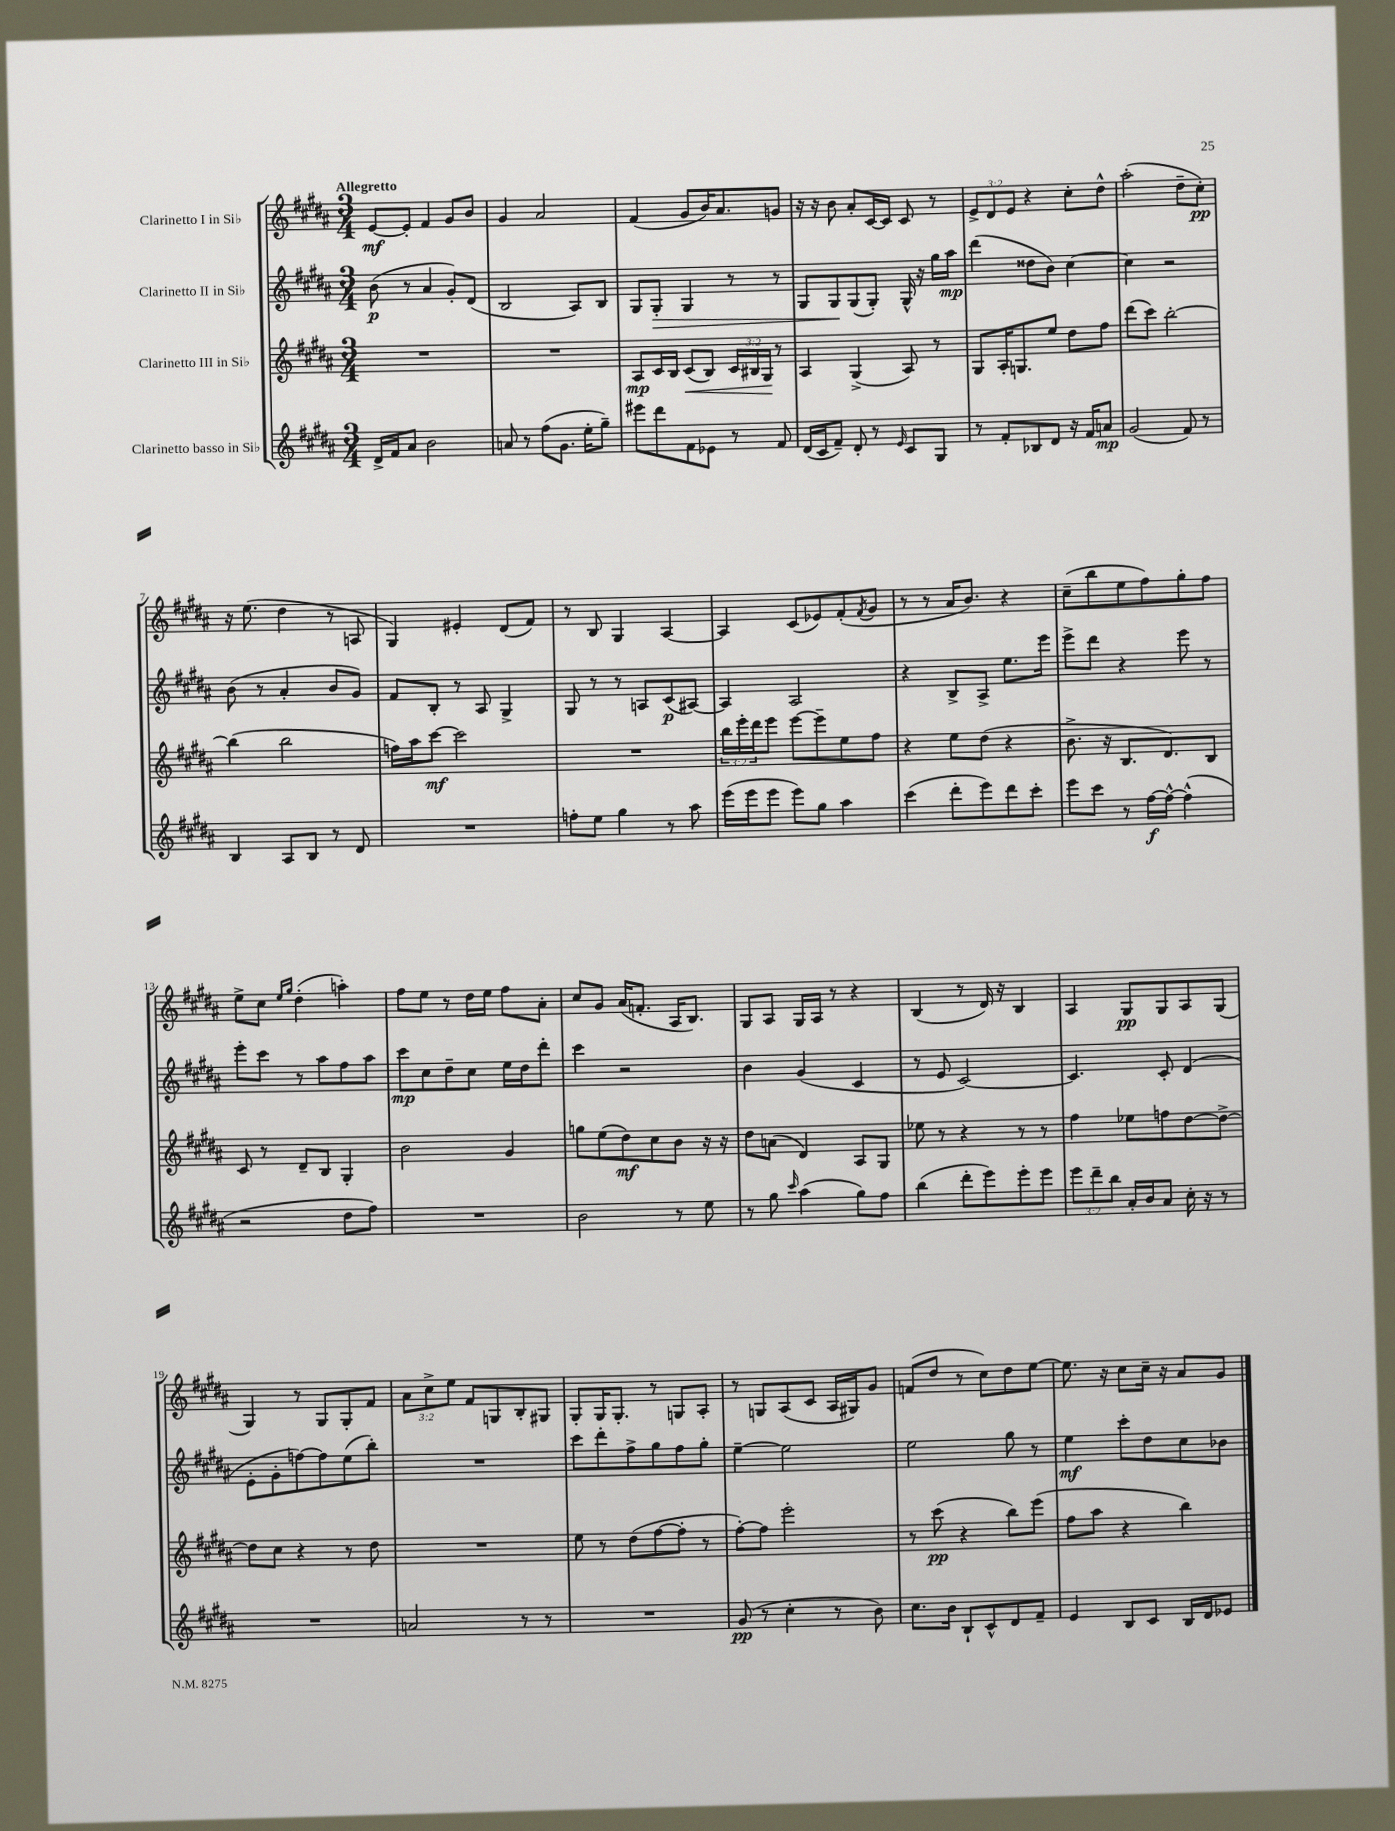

**kern	**kern	**kern	**kern
*staff4	*staff3	*staff2	*staff1
*clefG2	*clefG2	*clefG2	*clefG2
*k[f#c#g#d#a#]	*k[f#c#g#d#a#]	*k[f#c#g#d#a#]	*k[f#c#g#d#a#]
*M3/4	*M3/4	*M3/4	*M3/4
16d#^	2.r	(8b	[8e
16f#	.	.	.
8a#	.	8r	8e']
2b	.	4a#	4f#
.	.	8g#')	8g#
.	.	(8d#	8b
=	=	=	=
8a	2.r	2B	4g#
8r	.	.	.
(8ff#	.	.	2a#
8.g#	.	.	.
.	.	8A#)	.
16ee'	.	.	.
8gg#~)	.	8B	.
=	=	=	=
8eee#	8A#	8G#	(4f#
8ddd#	16c#	8G#'	.
.	16B	.	.
8f#	(8c#	4G#	8g#
8e-	8B)	.	16b)
.	.	.	8.a#
8r	24c#	8r	.
.	24B#	.	.
.	24G#	.	.
8f#	8r	8r	8g
=	=	=	=
(16d#	4A#	8G#	16r
16c#	.	.	16r
8f#~)	.	8G#	8b
8d#'	(4G#^	(8G#	8a#'
8r	.	8G#')	[16c#
.	.	.	16c#]
16qqe	.	.	.
8c#	8A#)	16G#^^	8c#
.	.	16r	.
8G#	8r	16gg#	8r
.	.	16aa#	.
=	=	=	=
8r	8G#	(4ddd#	12e^
.	.	.	12d#
8f#'	16A#'	.	.
.	.	.	12e
.	8.G	.	.
8B-	.	8dd##	4r
8d#	8ee	8b)	.
16r	8dd#	[4cc#	8cc#'
16f#	.	.	.
8a	8ff#	.	8dd#^^
=	=	=	=
(2g#	(8ddd#	4cc#]	(2aa#'
.	8ccc#)	.	.
.	[2bb'	2r	.
8f#)	.	.	8dd#~
8r	.	.	8cc#')
=	=	=	=
4B	(4bb]	(8b	16r
.	.	.	(8.ee
.	.	8r	.
8A#	2bb	4a#'	4dd#
8B	.	.	.
8r	.	8b	8r
8d#	.	8g#)	8A
=	=	=	=
2.r	16ff)	8f#	4G#)
.	16aa#	.	.
.	[8ccc#	8B'	.
.	2ccc#]	8r	4e#'
.	.	8A#	.
.	.	4G#^	(8d#
.	.	.	8f#)
=	=	=	=
8ff'	2.r	8G#	8r
8ee	.	8r	8B
4gg#	.	8r	4G#
.	.	8A	.
8r	.	(8c#	[4A#
8aa#	.	[8A#)	.
=	=	=	=
(16eee	24bb	4A#]	4A#]
.	24eee'	.	.
16eee	.	.	.
.	24ddd#	.	.
8eee	8eee	.	.
8eee)	[8eee	2A#	(8c#
8gg#	8eee~]	.	8e-)
4aa#	8ee	.	(8f#'
.	.	.	8qf#
.	8ff#	.	8g#
=	=	=	=
(4ccc#	4r	4r	8r
.	.	.	8r
8ddd#'	8ee	8B^	16a#
.	.	.	8.b)
8eee)	(8dd#	8A#^	.
8ddd#	4r	8.ee	4r
8ccc#'	.	.	.
.	.	16eee	.
=	=	=	=
8eee	8.b^	8eee^	(8cc#~
8ccc#	.	8ddd#	8bb
.	16r	.	.
8r	8.B	4r	8ee
[16ff#	.	.	8ff#)
16ff#^^_	8.d#)	.	.
(4ff#^^]	.	8eee	8gg#'
.	8B	8r	8ff#
=	=	=	=
2r	8c#	8eee'	8ee^
.	8r	8ccc#	8cc#
.	.	.	16qqee
.	.	.	16qqgg#
.	8d#~	8r	(4dd#'
.	8B	8aa#	.
8dd#	4G#'	8ff#	4aa')
8ff#)	.	8aa#	.
=	=	=	=
2.r	2b	8ccc#	8ff#
.	.	8cc#	8ee
.	.	8dd#~	8r
.	.	8cc#	16dd#
.	.	.	16ee
.	4g#	16ee	8ff#
.	.	16dd#	.
.	.	8ddd#'	8a#'
=	=	=	=
2b	8gg	4ccc#	8cc#
.	(8ee	.	8g#
.	8dd#)	2r	(16a#
.	.	.	8.f'
.	8cc#	.	.
8r	8b	.	16A#
.	.	.	8.B)
8ee	16r	.	.
.	16r	.	.
=	=	=	=
8r	8dd#	4b	8G#
8gg#	(8a	.	8A#
16qqccc#	.	.	.
(4aa#	4d#)	(4g#	16G#
.	.	.	16A#
.	.	.	8r
8gg#)	8A#	4c#	4r
8ff#	8G#	.	.
=	=	=	=
(4bb	8ee-	8r	(4B
.	8r	8e	.
8ddd#'	4r	[2c#)	8r
8eee)	.	.	16d#)
.	.	.	16r
8eee'	8r	.	4B
8eee	8r	.	.
=	=	=	=
12eee	4ff#	4.c#]	4A#
12ddd#~	.	.	.
12bb	.	.	.
16a#'	8ee-	.	8G#
16b	.	.	.
8a#	8ff	8c#'	8G#
16cc#'	[8dd#	(4d#	8A#
16r	.	.	.
8r	8dd#^_	.	(8G#
=	=	=	=
2.r	8dd#]	8e'	4G#)
.	8cc#	8g#'	.
.	4r	[8ff)	8r
.	.	8ff]	8G#
.	8r	(8ee	8G#'
.	8dd#	8bb')	8f#
=	=	=	=
2a	2.r	2.r	12a#
.	.	.	12cc#^
.	.	.	12ee
.	.	.	8f#
.	.	.	8G
8r	.	.	8B'
8r	.	.	8G#
=	=	=	=
2.r	8ee	8ccc#	8G#'
.	8r	8ddd#'	16G#
.	.	.	8.G#'
.	(8dd#	8ff#^	.
.	[8ff#	8gg#	8r
.	8ff#']	8ff#	8G
.	8r	8gg#'	8A#'
=	=	=	=
(8g#	[8ff#')	[4ee~	8r
8r	8ff#]	.	8G
4cc#'	2eee'	2ee]	(8A#
.	.	.	8c#
8r	.	.	16A#
.	.	.	16G#)
8b)	.	.	8g#
=	=	=	=
8.cc#	8r	2ee	(8f
.	(8ccc#	.	8dd#
16b	.	.	.
8B`	4r	.	8r
8c#^^	.	.	8cc#)
8d#	8bb)	8gg#	8dd#
8f#~	(8eee	8r	[8ee
=	=	=	=
4e	8ff#	4ee	8.ee]
.	8aa#	.	.
.	.	.	16r
8B	4r	8ccc#'	8cc#
8c#	.	8dd#	16cc#~
.	.	.	16r
16B	4bb)	8cc#	8a#
16d#	.	.	.
8e-	.	8b-	8g#
==	==	==	==
*-	*-	*-	*-
